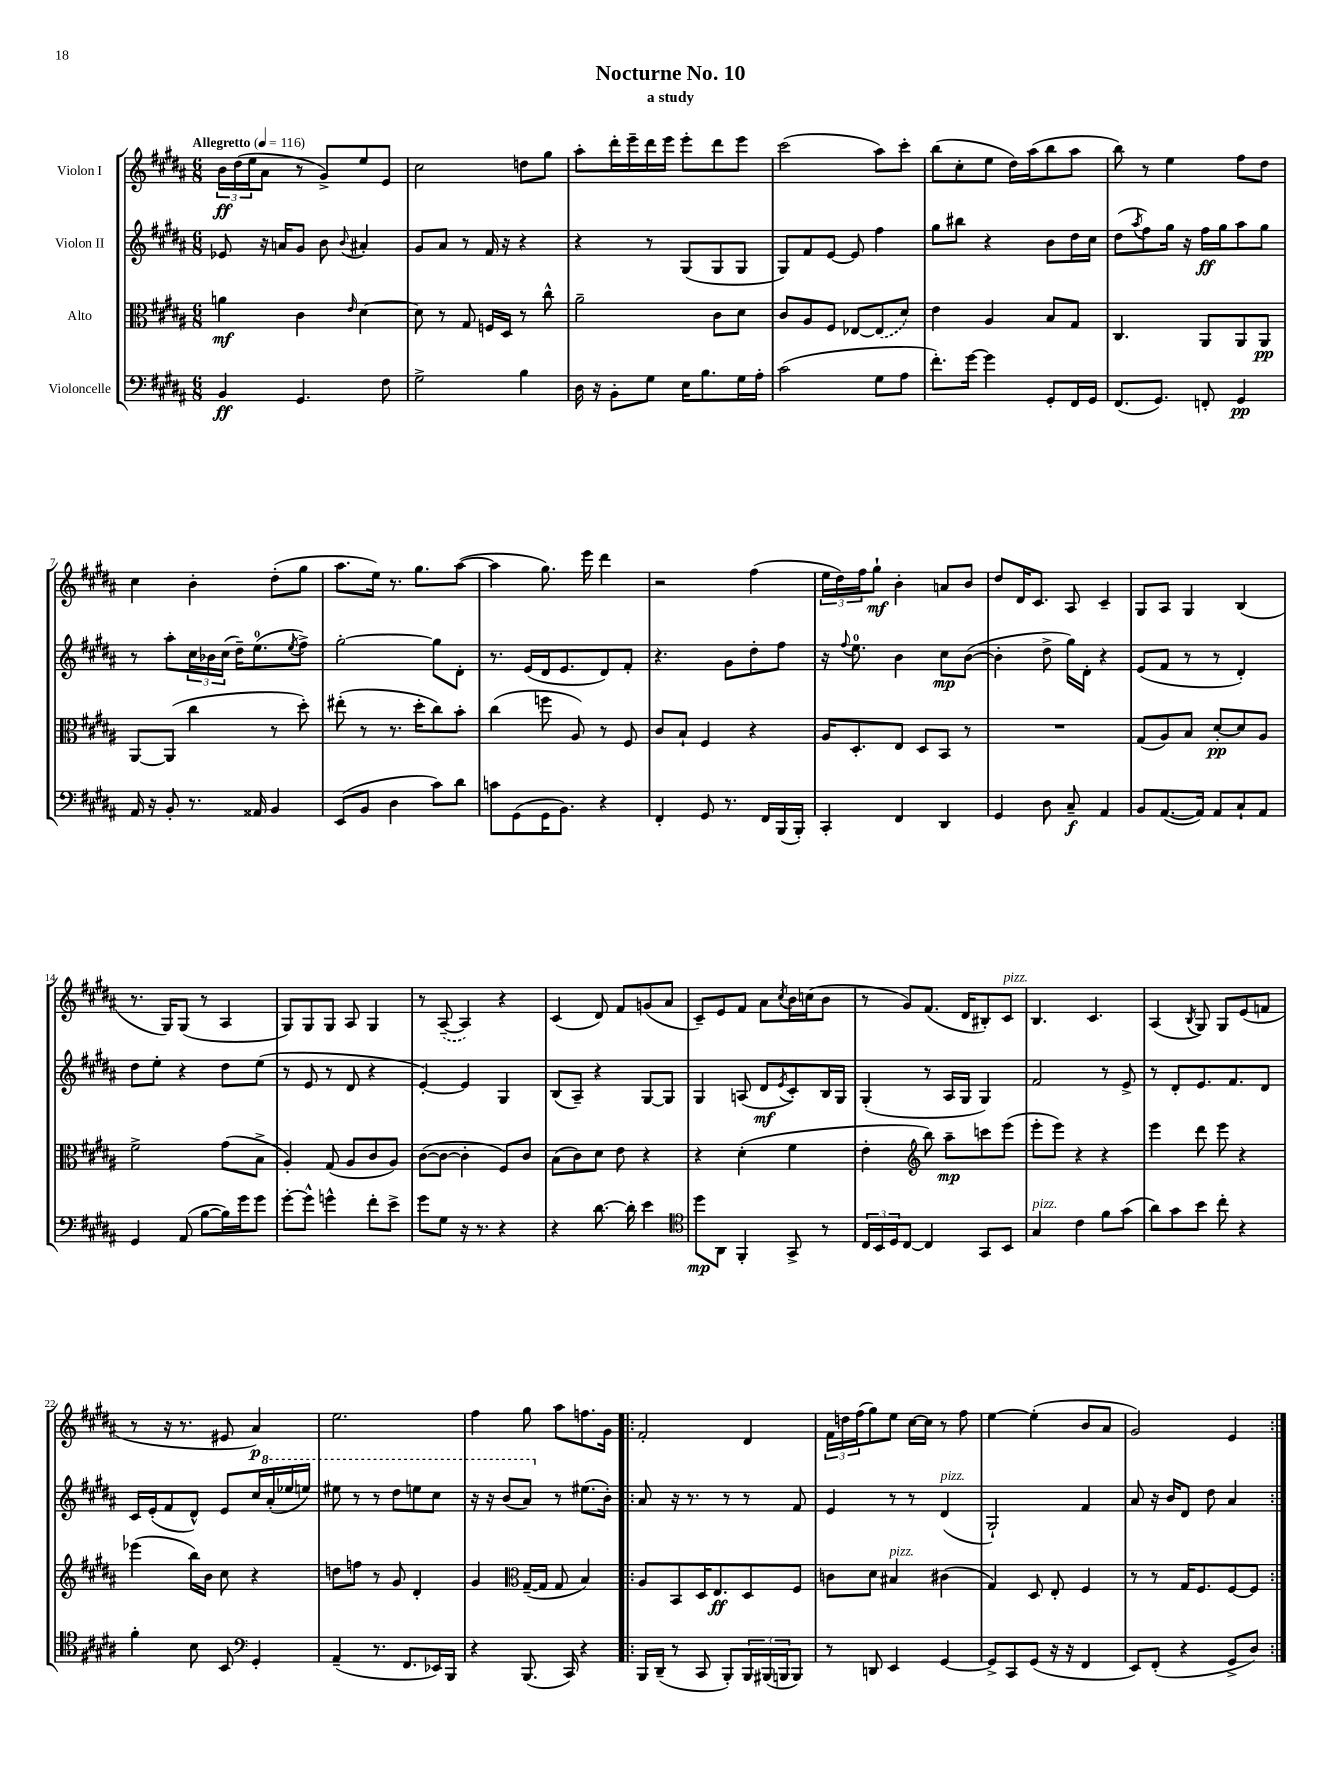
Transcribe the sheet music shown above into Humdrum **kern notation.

**kern	**dynam	**kern	**dynam	**kern	**dynam	**kern	**dynam
*part4	*part4	*part3	*part3	*part2	*part2	*part1	*part1
*staff4	*staff4	*staff3	*staff3	*staff2	*staff2	*staff1	*staff1
*I"Violoncelle	*	*I"Alto	*	*I"Violon II	*	*I"Violon I	*
*clefF4	*	*clefC3	*	*clefG2	*	*clefG2	*
*k[f#c#g#d#a#]	*	*k[f#c#g#d#a#]	*	*k[f#c#g#d#a#]	*	*k[f#c#g#d#a#]	*
*M6/8	*	*M6/8	*	*M6/8	*	*M6/8	*
*MM116	*	*MM116	*	*MM116	*	*MM116	*
=1	=1	=1	=1	=1	=1	=1	=1
!	!	!	!	!	!	!LO:TX:a:B:t=Allegretto	!
4BB/	ff	4an\	mf	8e-X/	.	24b\LL	ff
.	.	.	.	.	.	(24dd#\	.
.	.	.	.	.	.	24ee\J	.
.	.	.	.	16r	.	8a#\J	.
.	.	.	.	16an/KL	.	.	.
4.GG#/	.	4c#\	.	8g#/J	.	8r	.
.	.	.	.	8b\	.	8g#^/L)	.
.	.	16qqe/	.	8qqb/	.	.	.
.	.	[4d#\	.	4a#X'/	.	8ee/	.
8F#\	.	.	.	.	.	8e/J	.
=2	=2	=2	=2	=2	=2	=2	=2
2G#^\	.	8d#\]	.	8g#/L	.	2cc#\	.
.	.	8r	.	8a#/J	.	.	.
.	.	8G#/	.	8r	.	.	.
.	.	16Fn/LL	.	16f#/	.	.	.
.	.	16D#/JJ	.	16r	.	.	.
4B\	.	8r	.	4r	.	8ddn\L	.
.	.	8cc#^^\	.	.	.	8gg#\J	.
=3	=3	=3	=3	=3	=3	=3	=3
16D#\	.	2a#~\	.	4r	.	8aa#'\L	.
16r	.	.	.	.	.	.	.
8BB'\L	.	.	.	.	.	16ddd#'\L	.
.	.	.	.	.	.	16eee~\	.
8G#\J	.	.	.	8r	.	16ddd#\	.
.	.	.	.	.	.	16eee\JJ	.
16E\KL	.	.	.	(8G#/L	.	8eee'\L	.
8.B\	.	.	.	.	.	.	.
.	.	8c#\L	.	8G#/	.	8ddd#\	.
16G#\L	.	8d#\J	.	8G#/J	.	8eee\J	.
16A#'\JJ	.	.	.	.	.	.	.
=4	=4	=4	=4	=4	=4	=4	=4
(2c#\	.	8c#/L	.	8G#/L)	.	(2ccc#\	.
.	.	8A#/	.	8f#/	.	.	.
.	.	8F#/J	.	[8e/J	.	.	.
.	.	[8E-X/L	.	8e/]	.	.	.
8G#\L	.	(8E-/]	.	4ff#\	.	8aa#\L)	.
8A#\J	.	8d#/J)	.	.	.	8ccc#'\J	.
=5	=5	=5	=5	=5	=5	=5	=5
8.f#'\L)	.	4e\	.	8gg#\L	.	(8bb\L	.
.	.	.	.	8bb#X\J	.	8cc#'\	.
[16g#\Jk	.	.	.	.	.	.	.
4g#\]	.	4A#/	.	4r	.	8ee\J	.
.	.	.	.	.	.	16dd#\LL)	.
.	.	.	.	.	.	(16aa#\J	.
8GG#'/L	.	8B/L	.	8b\L	.	8bb\	.
16FF#/L	.	8G#/J	.	16dd#\L	.	8aa#\J	.
16GG#/JJ	.	.	.	16cc#\JJ	.	.	.
=6	=6	=6	=6	=6	=6	=6	=6
(8.FF#/L	.	4.C#/	.	(8dd#\L	.	8bb\)	.
.	.	.	.	8qaa#/	.	.	.
.	.	.	.	8ff#\)	.	8r	.
8.GG#/J)	.	.	.	.	.	.	.
.	.	.	.	16gg#\Jk	.	4ee\	.
.	.	.	.	16r	.	.	.
8FFn'/	.	8AA#/L	.	16ff#\LL	ff	.	.
.	.	.	.	16gg#\J	.	.	.
4GG#/	pp	8AA#/	.	8aa#\	.	8ff#\L	.
.	.	8AA#/J	pp	8gg#\J	.	8dd#\J	.
!!LO:LB:g=z
=7	=7	=7	=7	=7	=7	=7	=7
16AA#/	.	[8AA#/L	.	8r	.	4cc#\	.
16r	.	.	.	.	.	.	.
8BB'/	.	(8AA#/J]	.	8aa#'\L	.	.	.
8.r	.	4cc#\	.	24cc#\L	.	4b'\	.
.	.	.	.	24b-X\	.	.	.
.	.	.	.	(24cc#\JJ	.	.	.
.	.	.	.	16dd#~\KL)	.	.	.
16AA##X/	.	.	.	(8.ee\	.	.	.
4BB/	.	8r	.	.	.	(8dd#'\L	.
.	.	.	.	8qee/	.	.	.
.	.	8dd#'\)	.	8ff#^\J)	.	8gg#\J	.
=8	=8	=8	=8	=8	=8	=8	=8
(8EE/L	.	(8ee#X'\	.	[2gg#'\	.	8.aa#\L	.
8BB/J	.	8r	.	.	.	.	.
.	.	.	.	.	.	16ee\Jk)	.
4D#\	.	8.r	.	.	.	8.r	.
.	.	16dd#'\KL	.	.	.	8.gg#\L	.
8c#\L)	.	8cc#\)	.	8gg#\L]	.	.	.
8d#\J	.	8b'\J	.	8d#'\J	.	([8aa#\J	.
=9	=9	=9	=9	=9	=9	=9	=9
8cn\L	.	(4cc#\	.	8.r	.	4aa#\]	.
(8GG#\	.	.	.	.	.	.	.
.	.	.	.	(16e/LL	.	.	.
16GG#\K	.	8ffn\	.	16d#/J	.	8.gg#\)	.
8.BB\J)	.	.	.	8.e/	.	.	.
.	.	8A#/)	.	.	.	.	.
.	.	.	.	.	.	16eee\	.
4r	.	8r	.	8d#/)	.	4ddd#\	.
.	.	8F#/	.	8f#'/J	.	.	.
=10	=10	=10	=10	=10	=10	=10	=10
4FF#'/	.	8c#/L	.	4.r	.	2r	.
.	.	8B`/J	.	.	.	.	.
8GG#/	.	4F#/	.	.	.	.	.
8.r	.	.	.	8g#\L	.	.	.
.	.	4r	.	8dd#'\	.	(4ff#\	.
16FF#/LL	.	.	.	.	.	.	.
(16BBB/	.	.	.	8ff#\J	.	.	.
16BBB'/JJ)	.	.	.	.	.	.	.
=11	=11	=11	=11	=11	=11	=11	=11
4CC#'/	.	16A#/KL	.	16r	.	24ee\LL	.
.	.	.	.	.	.	24dd#\)	.
.	.	.	.	8qqff#/	.	.	.
.	.	8.D#'/	.	8.ee\	.	.	.
.	.	.	.	.	.	24ff#\J	.
.	.	.	.	.	.	8gg#`\J	mf
4FF#/	.	8E/J	.	4b\	.	4b'\	.
.	.	8D#/L	.	.	.	.	.
4DD#/	.	8BB/J	.	8cc#\L	mp	8an/L	.
.	.	8r	.	([8b\J	.	8b/J	.
=12	=12	=12	=12	=12	=12	=12	=12
4GG#/	.	2.r	.	4b'\]	.	8dd#/L	.
.	.	.	.	.	.	16d#/K	.
.	.	.	.	.	.	8.c#/J	.
8D#\	.	.	.	8dd#^\	.	.	.
8C#~/	f	.	.	16gg#\LL)	.	8A#/	.
.	.	.	.	16d#'\JJ	.	.	.
4AA#/	.	.	.	4r	.	4c#~/	.
=13	=13	=13	=13	=13	=13	=13	=13
8BB/L	.	(8G#/L	.	(8e/L	.	8G#/L	.
([8.AA#/	.	8A#/)	.	8f#/J	.	8A#/J	.
.	.	8B/J	.	8r	.	4G#/	.
16AA#/Jk])	.	.	.	.	.	.	.
8AA#/L	.	[8d#'/L	pp	8r	.	.	.
8C#`/	.	8d#/]	.	4d#'/)	.	(4B/	.
8AA#/J	.	8A#/J	.	.	.	.	.
!!LO:LB:g=z
=14	=14	=14	=14	=14	=14	=14	=14
4GG#/	.	2f#^\	.	8dd#\L	.	8.r	.
.	.	.	.	8ee'\J	.	.	.
.	.	.	.	.	.	16G#/KL)	.
(8AA#/	.	.	.	4r	.	(8G#/J	.
[8B\L	.	.	.	.	.	8r	.
16B\L])	.	(8g#\L	.	8dd#\L	.	4A#/	.
16g#\J	.	.	.	.	.	.	.
8g#\J	.	8B^\J	.	(8ee\J	.	.	.
=15	=15	=15	=15	=15	=15	=15	=15
[8g#'\L	.	4A#'/)	.	8r	.	8G#/L)	.
8g#^^\J]	.	.	.	8e/	.	8G#/	.
4gn^^\	.	(8G#/	.	8r	.	8G#/J	.
.	.	8A#/L	.	8d#/	.	8A#/	.
8f#'\L	.	8c#/	.	4r	.	4G#/	.
8e^\J	.	8A#/J)	.	.	.	.	.
=16	=16	=16	=16	=16	=16	=16	=16
8g#\L	.	([8c#\L	.	[4e'/)	.	8r	.
8G#\J	.	8c#\J_	.	.	.	([8A#~/	.
16r	.	4c#'\]	.	4e/]	.	4A#/])	.
8.r	.	.	.	.	.	.	.
4r	.	8F#/L)	.	4G#/	.	4r	.
.	.	8c#/J	.	.	.	.	.
=17	=17	=17	=17	=17	=17	=17	=17
4r	.	(8B\L	.	(8B/L	.	(4c#/	.
.	.	8c#\)	.	8A#~/J)	.	.	.
[8.d#\	.	8d#\J	.	4r	.	8d#/)	.
.	.	8e\	.	.	.	8f#/L	.
16d#'\]	.	.	.	.	.	.	.
4e\	.	4r	.	[8G#/L	.	(8gn/	.
.	.	.	.	8G#/J]	.	8a#/J	.
=18	=18	=18	=18	=18	=18	=18	=18
*clefC4	*	*	*	*	*	*	*
8dd#\L	mp	4r	.	4G#/	.	8c#~/L)	.
8AA#\J	.	.	.	.	.	8e/	.
4FF#'/	.	(4d#'\	.	(8An/	.	8f#/J	.
.	.	.	.	8d#/L	mf	8a#\L	.
.	.	.	.	8qe/	.	8qcc#/	.
8GG#^/	.	4f#\	.	8c#'/)	.	16b\L	.
.	.	.	.	.	.	(16ccn\J	.
8r	.	.	.	16B/L	.	8b\J	.
.	.	.	.	16G#/JJ	.	.	.
=19	=19	=19	=19	=19	=19	=19	=19
24C#/LL	.	4e'\	.	(4G#'/	.	8r	.
24BB/	.	.	.	.	.	.	.
24D#/J	.	.	.	.	.	.	.
[8C#/J	.	.	.	.	.	8g#/L)	.
*	*	*clefG2	*	*	*	*	*
4C#/]	.	8bb\)	.	8r	.	(8.f#/J	.
.	.	8aa#~\L	mp	16A#/LL	.	.	.
.	.	.	.	16G#/JJ	.	16d#/KL	.
8GG#/L	.	8cccn\	.	4G#/)	.	8B#X'/)	.
!	!	!	!	!	!	!LO:TX:a:i:t=pizz.	!
8BB/J	.	(8eee\J	.	.	.	8c#/J	.
=20	=20	=20	=20	=20	=20	=20	=20
!LO:TX:a:i:t=pizz.	!	!	!	!	!	!	!
4G#/	.	8eee'\L	.	2f#/	.	4.B/	.
.	.	8eee\J)	.	.	.	.	.
4c#\	.	4r	.	.	.	.	.
.	.	.	.	.	.	4.c#/	.
8f#\L	.	4r	.	8r	.	.	.
(8g#\J	.	.	.	8e^/	.	.	.
=21	=21	=21	=21	=21	=21	=21	=21
8a#\L)	.	4eee\	.	8r	.	(4A#/	.
8g#\	.	.	.	8d#'/L	.	.	.
.	.	.	.	.	.	8qB/	.
8b\J	.	8ddd#\	.	8.e/	.	8G#/)	.
8cc#'\	.	8eee\	.	.	.	8G#/L	.
.	.	.	.	8.f#/	.	.	.
4r	.	4r	.	.	.	(8e/	.
.	.	.	.	8d#/J	.	8fn/J	.
!!LO:LB:g=z
=22	=22	=22	=22	=22	=22	=22	=22
4f#'\	.	(4eee-X\	.	16c#/LL	.	8r	.
.	.	.	.	(16e'/J	.	.	.
.	.	.	.	8f#/	.	16r	.
.	.	.	.	.	.	8.r	.
8B\	.	16bb\LL)	.	8d#^^/J)	.	.	.
.	.	16b\JJ	.	.	.	.	.
8BB/	.	8cc#\	.	8e/L	.	8e#X/	.
*clefF4	*	*	*	*	*	*	*
4GG#'/	.	4r	.	16cc#/L	.	4a#/)	p
*	*	*	*	*8va	*	*	*
.	.	.	.	(16aa#'/	.	.	.
.	.	.	.	16eee-X/	.	.	.
.	.	.	.	16eeen/JJ)	.	.	.
=23	=23	=23	=23	=23	=23	=23	=23
(4AA#~/	.	8ddn\L	.	8eee#X\	.	2.ee\	.
.	.	8ffn\J	.	8r	.	.	.
8.r	.	8r	.	8r	.	.	.
.	.	8g#/	.	8ddd#\L	.	.	.
8.FF#/L	.	.	.	.	.	.	.
.	.	4d#'/	.	8eeen\	.	.	.
16EE-X/L)	.	.	.	8ccc#\J	.	.	.
16BBB/JJ	.	.	.	.	.	.	.
=24	=24	=24	=24	=24	=24	=24	=24
4r	.	4g#/	.	16r	.	4ff#\	.
.	.	.	.	16r	.	.	.
.	.	.	.	(8bb/L	.	.	.
*	*	*clefC3	*	*	*	*	*
(8.BBB/	.	([16G#~/LL	.	8aa#/J)	.	8gg#\	.
.	.	16G#/JJ]	.	.	.	.	.
*	*	*	*	*X8va	*	*	*
.	.	8G#/	.	8r	.	8aa#\L	.
16CC#/)	.	.	.	.	.	.	.
4r	.	4B/)	.	(8.ee#X\L	.	8.ffn\	.
.	.	.	.	16b'\Jk)	.	16g#\Jk	.
=25!|:	=25!|:	=25!|:	=25!|:	=25!|:	=25!|:	=25!|:	=25!|:
16BBB/LL	.	8A#/L	.	8a#/	.	2f#'/	.
(16DD#~/JJ	.	.	.	.	.	.	.
8r	.	8BB/	.	16r	.	.	.
.	.	.	.	8.r	.	.	.
8CC#/	.	16D#/K	.	.	.	.	.
.	.	8.E/	ff	.	.	.	.
8BBB'/L)	.	.	.	8r	.	.	.
24BBB/L	.	8D#/	.	8r	.	4d#/	.
(24BBB#X/	.	.	.	.	.	.	.
24BBBn/J	.	.	.	.	.	.	.
8BBB/J)	.	8F#/J	.	8f#/	.	.	.
=26	=26	=26	=26	=26	=26	=26	=26
8r	.	8cn\L	.	4e/	.	24f#\LL	.
.	.	.	.	.	.	24ddn\	.
.	.	.	.	.	.	(24ff#\J	.
8DDn/	.	8d#\J	.	.	.	8gg#\)	.
!	!	!LO:TX:a:i:t=pizz.	!	!	!	!	!
4EE/	.	4B#X/	.	8r	.	8ee\J	.
.	.	.	.	8r	.	[16cc#\LL	.
.	.	.	.	.	.	16cc#\JJ]	.
!	!	!	!	!LO:TX:a:i:t=pizz.	!	!	!
[4GG#/	.	(4c#X\	.	(4d#/	.	8r	.
.	.	.	.	.	.	8ff#\	.
=27	=27	=27	=27	=27	=27	=27	=27
8GG#^/L]	.	4G#/)	.	2G#`/)	.	[4ee\	.
8CC#/	.	.	.	.	.	.	.
(8GG#/J	.	8D#/	.	.	.	(4ee'\]	.
16r	.	8E'/	.	.	.	.	.
16r	.	.	.	.	.	.	.
4FF#/	.	4F#/	.	4f#/	.	8b/L	.
.	.	.	.	.	.	8a#/J	.
=28	=28	=28	=28	=28	=28	=28	=28
8EE/L)	.	8r	.	8a#/	.	2g#/)	.
(8FF#'/J	.	8r	.	16r	.	.	.
.	.	.	.	16b/KL	.	.	.
4r	.	16G#/KL	.	8d#/J	.	.	.
.	.	8.F#/	.	.	.	.	.
.	.	.	.	8dd#\	.	.	.
8GG#^/L	.	[8F#/	.	4a#/	.	4e/	.
8D#/J)	.	8F#/J]	.	.	.	.	.
=:|!	=:|!	=:|!	=:|!	=:|!	=:|!	=:|!	=:|!
*-	*-	*-	*-	*-	*-	*-	*-
